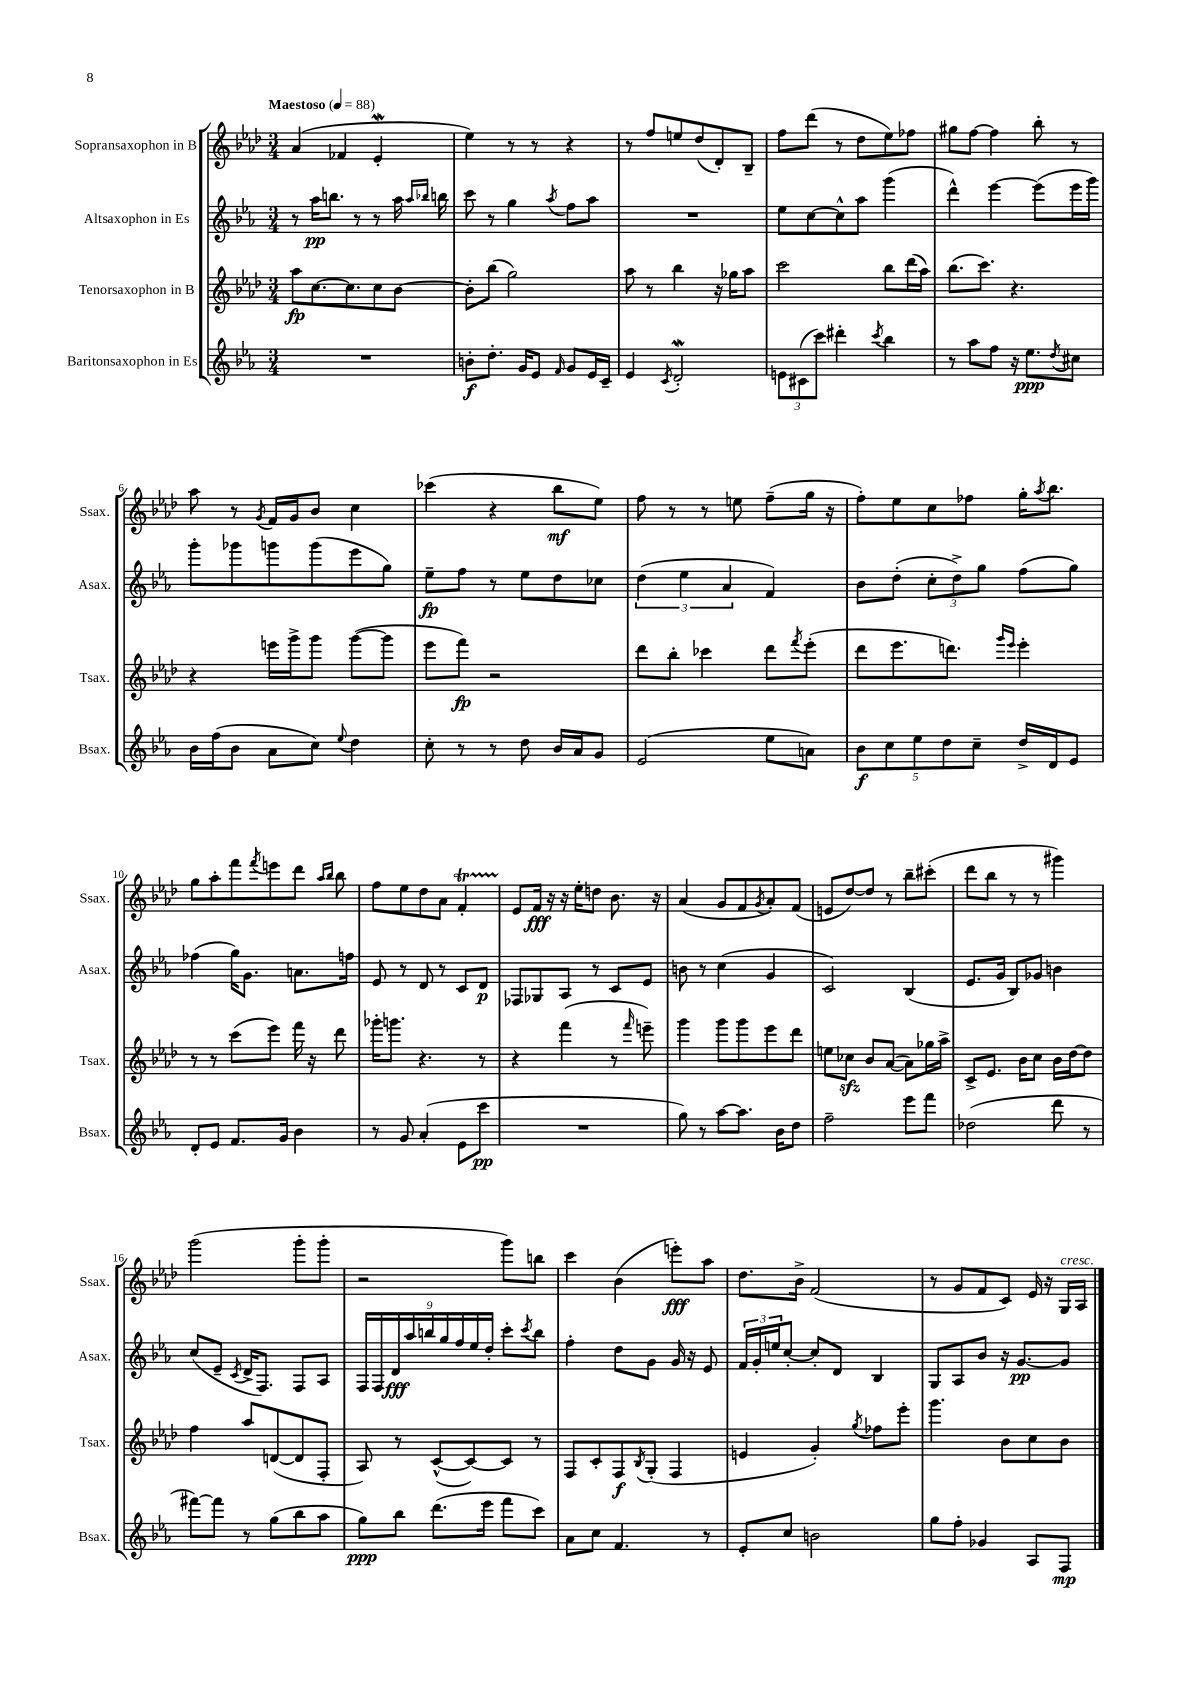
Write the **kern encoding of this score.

**kern	**kern	**kern	**kern
*staff4	*staff3	*staff2	*staff1
*clefG2	*clefG2	*clefG2	*clefG2
*k[b-e-a-]	*k[b-e-a-d-]	*k[b-e-a-]	*k[b-e-a-d-]
*M3/4	*M3/4	*M3/4	*M3/4
*MM88	*MM88	*MM88	*MM88
2.r	8aa-	8r	(4a-
.	[8.cc	16aa-	.
.	.	8.bb	.
.	.	.	4f-
.	8.cc]	.	.
.	.	8r	.
.	8cc	8r	4e-'
.	[8b-	16aa-	.
.	.	16qqaa-	.
.	.	16qqbb-	.
.	.	16bb	.
=	=	=	=
8b'	8b-']	8ccc	4ee-)
8.dd'	(8bb-	8r	.
.	2gg)	4gg	8r
16g	.	.	.
8e-	.	.	8r
16qqf	.	8qaa-	.
8g	.	8ff	4r
16e-	.	8aa-	.
16c~	.	.	.
=	=	=	=
4e-	8aa-	2.r	8r
.	8r	.	8ff
8qc	.	.	.
2d'	4bb-	.	8ee
.	.	.	(8dd-
.	16r	.	8d-')
.	16gg-	.	.
.	8aa-	.	8B-~
=	=	=	=
12e	2ccc	8ee-	8ff
(12c#	.	.	.
.	.	[8cc	(8ddd-
12ccc)	.	.	.
4ddd#'	.	8cc^^]	8r
.	.	8aa-	8dd-
8qccc	.	.	.
4bb-	8bb-	(4ggg	8ee-)
.	(16ddd-	.	8ff-
.	16aa-)	.	.
=	=	=	=
8r	(8.bb-	4ddd^^)	8gg#
8aa-	.	.	[8ff
.	8.ccc)	.	.
8ff	.	[4eee-	4ff]
16r	4.r	.	.
8.ee-	.	.	.
.	.	(8eee-]	8bb-'
8qdd	.	.	.
8cc#	.	16eee-	8r
.	.	16ggg)	.
=	=	=	=
16b-	4r	8ggg'	8aa-
(16ff	.	.	.
8b-	.	8ggg-	8r
.	.	.	8qg
8a-	16eee	8ggg	16f
.	16ggg^	.	16g
8cc)	8ggg	(8ggg	8b-
8qqee-	.	.	.
4dd	([8ggg	8eee-	4cc
.	8ggg]	8gg)	.
=	=	=	=
8cc'	8eee-	8ee-~	(4ccc-
8r	8fff)	8ff	.
8r	2r	8r	4r
8dd	.	8ee-	.
16b-	.	8dd	8bb-
16a-	.	.	.
8g	.	8cc-	8ee-)
=	=	=	=
(2e-	8ddd-	(6dd	8ff
.	8bb-'	.	8r
.	.	6ee-	.
.	4ccc-	.	8r
.	.	6a-	.
.	.	.	8ee
8ee-	8ddd-	4f)	(8ff~
.	8qfff	.	.
8a)	(8eee-'	.	16gg
.	.	.	16r
=	=	=	=
10b-	8ddd-	8b-	8ff')
10cc	.	.	.
.	8.eee-	(8dd'	8ee-
10ee-	.	.	.
.	.	12cc'	8cc
10dd	.	.	.
.	8.ddd)	.	.
.	.	12dd^)	.
.	.	.	8ff-
10cc~	.	.	.
.	.	12gg	.
.	16qqggg	.	.
.	16qqeee-	.	.
16dd^	4eee-'	(8ff	16gg'
.	.	.	8qaa-
16d	.	.	8.bb-
8e-	.	8gg)	.
=	=	=	=
8d'	8r	(4ff-	8gg
8e-	8r	.	8aa-'
8.f	(8ccc	16gg)	8fff
.	.	8.g	.
.	.	.	8qfff
.	8eee-)	.	8eee
16g	.	.	.
4b-	16fff	8.a	8ddd-
.	16r	.	.
.	.	.	16qqaa-
.	.	.	16qqbb-
.	8ddd-	.	8bb-
.	.	16ff	.
=	=	=	=
8r	16ggg-'	8e-	8ff
.	8.ggg	.	.
8g	.	8r	8ee-
(4a-'	4.r	8d	8dd-
.	.	8r	8a-
8e-	.	8c	4f'
8ccc	8r	8d	.
=	=	=	=
2.r	4r	8F-	8e-
.	.	8G-	16f
.	.	.	16r
.	(4fff	8A-	16r
.	.	.	16ee-'
.	.	8r	8dd
.	8r	8c	8.b-
.	16qqfff	.	.
.	8eee~)	8e-	.
.	.	.	16r
=	=	=	=
8gg)	4ggg	8b	(4a-
8r	.	8r	.
[8aa-	8ggg	(4cc	8g
8.aa-]	8ggg	.	8f
.	.	.	8qg
.	8eee-	4g	8a-')
16b-	.	.	.
8dd	8ddd-	.	(8f
=	=	=	=
2ff~	8ee	2c)	8e
.	8cc-	.	[8dd-)
.	8b-	.	8dd-]
.	([8a-	.	8r
8eee-	8a-])	(4B-	8bb-~
8fff	16gg-	.	(8ccc#'
.	16aa-^	.	.
=	=	=	=
(2dd-	8c^	8.e-	8ddd-
.	8.e-	.	8bb-
.	.	16g	.
.	.	8B-)	8r
.	16b-	.	.
.	8cc	8g-	8r
8ddd	16b-	4b	4ggg#)
.	[16dd-	.	.
8r	8dd-]	.	.
=	=	=	=
[8fff#)	4ff	(8cc	(2ggg
8fff#]	.	8e-~	.
.	.	8qc	.
8r	8aa-	16d^	.
.	.	8.F)	.
(8gg	([8d	.	.
8bb-	8d]	8F	8ggg'
8aa-	8F'	8A-	8ggg'
=	=	=	=
8gg)	8A-)	18F	2r
.	.	18F	.
.	.	18d	.
8bb-	8r	.	.
.	.	18aa-	.
.	.	18bb	.
(8.ddd	([8c^^	.	.
.	.	18gg	.
.	.	18ff	.
.	8c_)	.	.
.	.	18ee-	.
16eee-	.	.	.
.	.	18dd'	.
8fff	8c]	8ccc'	8ggg)
.	.	8qccc	.
8ccc)	8r	8bb	8bb
=	=	=	=
8a-	8F	4ff'	4ccc
8cc	8c'	.	.
4.f	8F	8dd	(4b-
.	8qB-	.	.
.	(8G'	8g	.
.	4F	16g	8eee')
.	.	16r	.
8r	.	8e-	8aa-
=	=	=	=
8e-'	4e	24f	8.dd-
.	.	24g'	.
.	.	24ee	.
8cc	.	[8cc'	.
.	.	.	16b-^
2b	4g')	8cc']	(2f
.	.	8d	.
.	8qgg	.	.
.	8ff-	4B-	.
.	8eee-'	.	.
=	=	=	=
8gg	4.ggg	8G	8r
8ff'	.	8A-	8g
4g-	.	8b-	8f
.	8b-	16r	8c)
.	.	[8.g	.
8A-	8cc	.	16e-
.	.	.	16r
8F	8b-	8g]	16G
.	.	.	16A-
==	==	==	==
*-	*-	*-	*-
